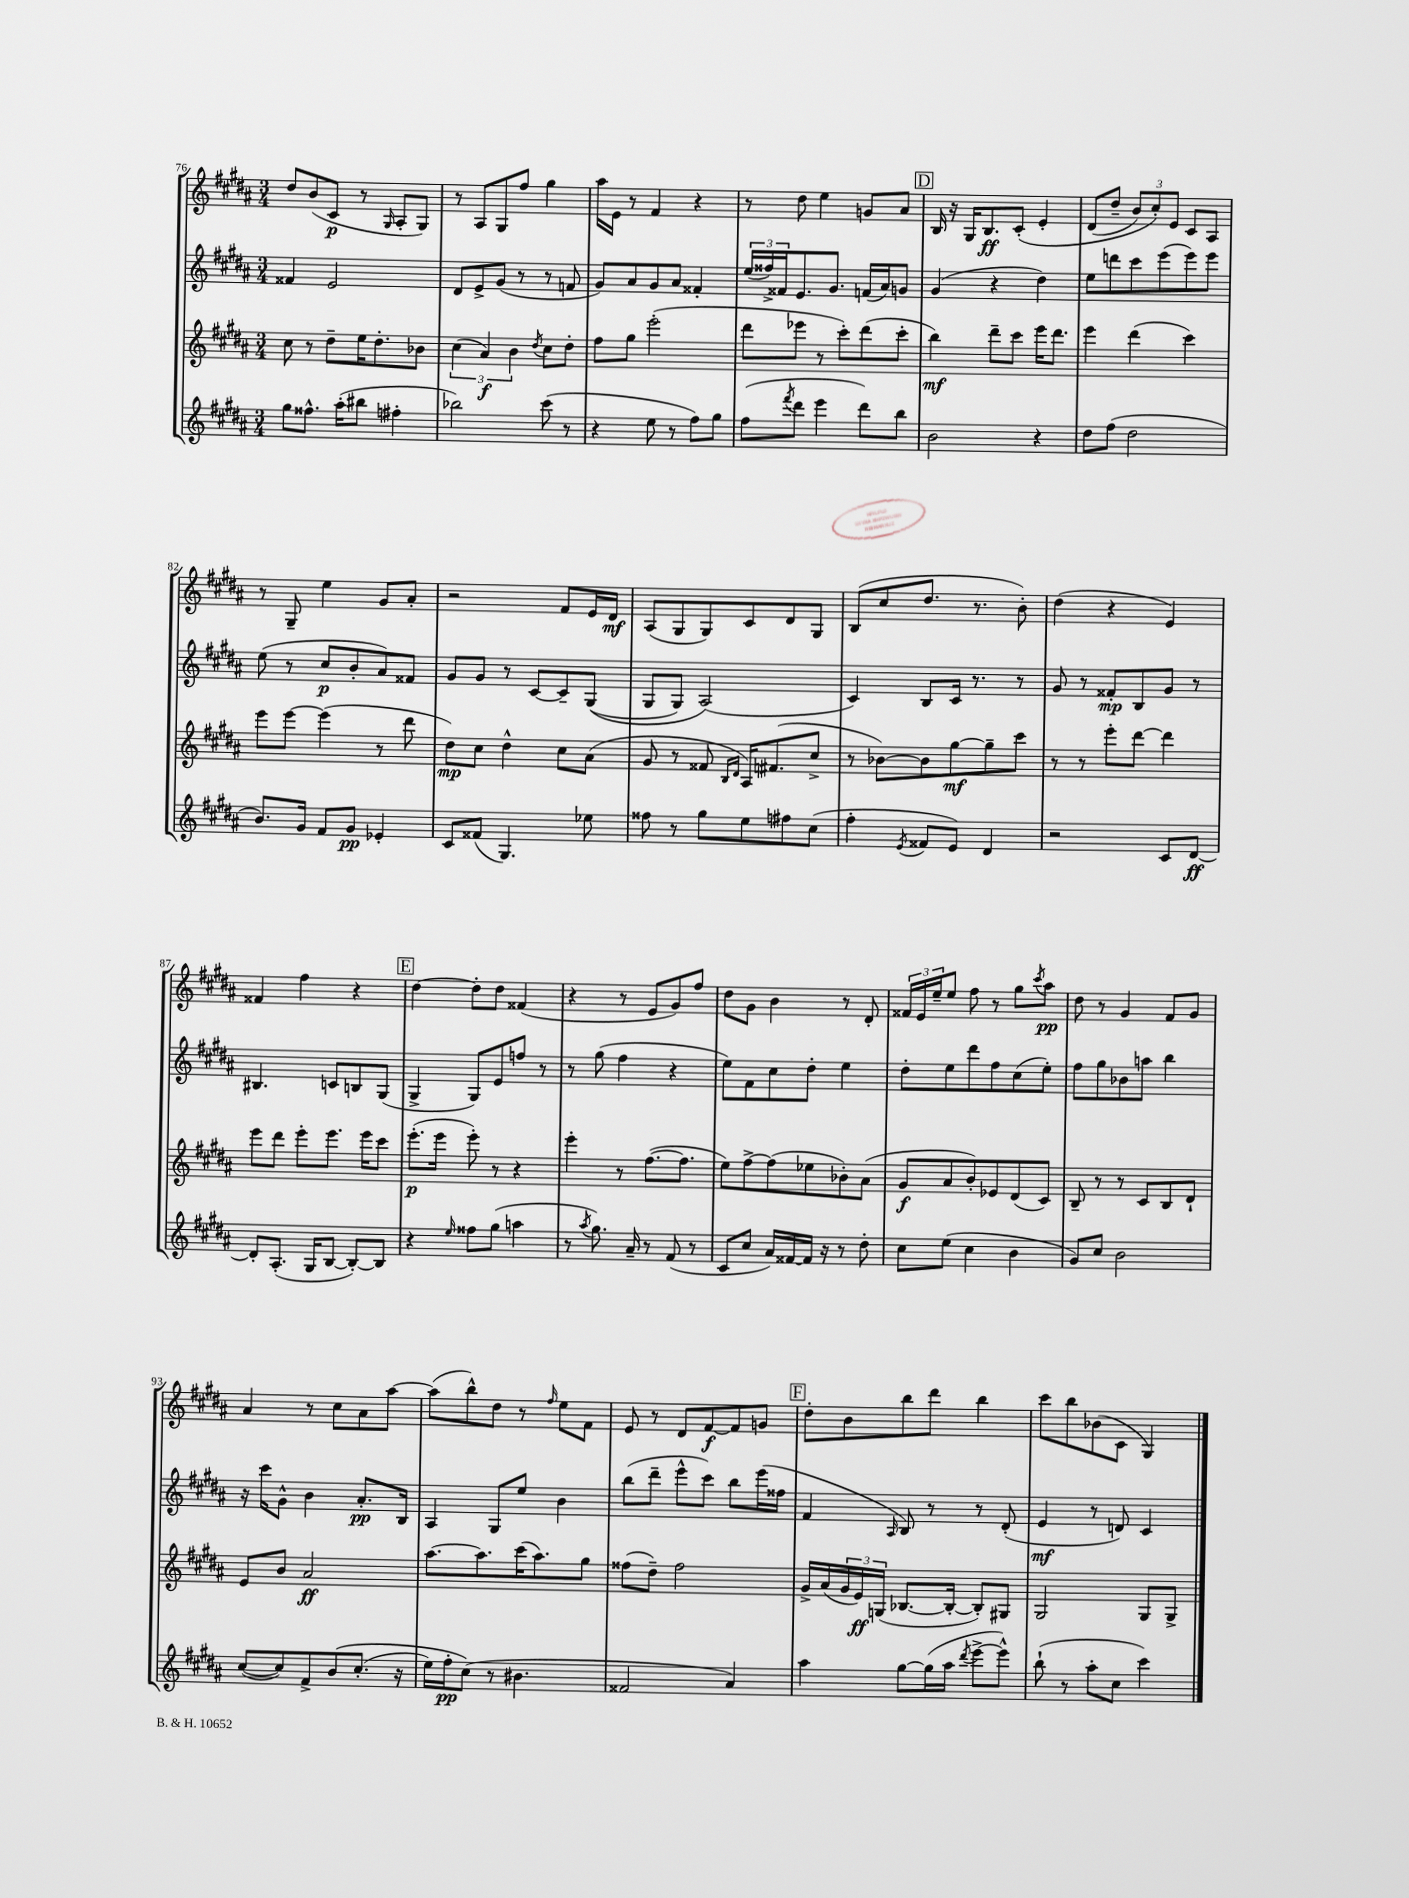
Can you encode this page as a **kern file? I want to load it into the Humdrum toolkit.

**kern	**dynam	**kern	**dynam	**kern	**dynam	**kern	**dynam
*part4	*part4	*part3	*part3	*part2	*part2	*part1	*part1
*staff4	*staff4	*staff3	*staff3	*staff2	*staff2	*staff1	*staff1
*clefG2	*	*clefG2	*	*clefG2	*	*clefG2	*
*k[f#c#g#d#a#]	*	*k[f#c#g#d#a#]	*	*k[f#c#g#d#a#]	*	*k[f#c#g#d#a#]	*
*M3/4	*	*M3/4	*	*M3/4	*	*M3/4	*
=76	=76	=76	=76	=76	=76	=76	=76
8gg#\L	.	8cc#\	.	4f##X/	.	8dd#/L	.
8.ff##X^^\J	.	8r	.	.	.	(8b/	.
.	.	8dd#~\L	.	2e/	.	8c#/J	p
(16aa#'\KL	.	.	.	.	.	.	.
8bb#X\J	.	16ee\K	.	.	.	8r	.
.	.	8.dd#'\	.	.	.	.	.
.	.	.	.	.	.	16qqG#/	.
4ff#X'\	.	.	.	.	.	8A#'/L	.
.	.	8b-X\J	.	.	.	8G#/J)	.
=77	=77	=77	=77	=77	=77	=77	=77
2bb-X\)	.	(6cc#\	.	8d#/L	.	8r	.
.	.	.	.	8e^/	.	8A#/L	.
.	.	6a#/)	f	.	.	.	.
.	.	.	.	(8g#/J	.	8G#/	.
.	.	6b\	.	.	.	.	.
.	.	.	.	8r	.	8ff#/J	.
.	.	8qdd#/	.	.	.	.	.
(8ccc#\	.	8cc#\L	.	8r	.	4gg#\	.
8r	.	8dd#'\J	.	8fn/	.	.	.
=78	=78	=78	=78	=78	=78	=78	=78
4r	.	8ff#\L	.	8g#/L)	.	16aa#\LL	.
.	.	.	.	.	.	16e\JJ	.
.	.	8gg#\J	.	8a#/	.	8r	.
8ee\	.	(2eee'\	.	8g#/	.	4f#/	.
8r	.	.	.	8a#/J	.	.	.
8ff#\L)	.	.	.	4f##X'/	.	4r	.
8gg#\J	.	.	.	.	.	.	.
=79	=79	=79	=79	=79	=79	=79	=79
(8ff#\L	.	8ddd#\L	.	(24ee/LL	.	8r	.
.	.	.	.	24ff##X^/)	.	.	.
.	.	.	.	24f##X/J	.	.	.
8qfff#/	.	.	.	.	.	.	.
8ddd#\J	.	8eee-X\J	.	8.e/	.	8dd#\	.
4eee\	.	8r	.	.	.	4ee\	.
.	.	.	.	8.g#/J	.	.	.
.	.	8ccc#'\L)	.	.	.	.	.
8ddd#\L)	.	(8ddd#\	.	(16fn/LL	.	8gn/L	.
.	.	.	.	16a#/J)	.	.	.
8bb\J	.	8ccc#'\J	.	8gn/J	.	8a#/J	.
!!LO:REH:place=s1:t=D
=80	=80	=80	=80	=80	=80	=80	=80
2b\	.	4bb\)	mf	(4g#/	.	16B/	.
.	.	.	.	.	.	16r	.
.	.	.	.	.	.	16G#/KL	.
.	.	.	.	.	.	8.B/	ff
.	.	8ddd#~\L	.	4r	.	.	.
.	.	8ccc#\J	.	.	.	(8c#'/J	.
4r	.	16eee\KL	.	4dd#\)	.	4e'/	.
.	.	8.ddd#\J	.	.	.	.	.
=81	=81	=81	=81	=81	=81	=81	=81
8dd#\L	.	4eee\	.	8ee\L	.	(8d#/L	.
(8ff#\J	.	.	.	8dddn\	.	8dd#~/J	.
2dd#\	.	(4ddd#\	.	8ccc#\	.	12b/L)	.
.	.	.	.	.	.	12cc#'/)	.
.	.	.	.	(8eee\	.	.	.
.	.	.	.	.	.	12e/J	.
.	.	4ccc#\)	.	8eee\)	.	8c#/L	.
.	.	.	.	8eee\J	.	8A#/J	.
!!LO:LB:g=z
=82	=82	=82	=82	=82	=82	=82	=82
8.b/L)	.	8eee\L	.	(8ee\	.	8r	.
.	.	[8eee\J	.	8r	.	8G#~/	.
16g#/Jk	.	.	.	.	.	.	.
8f#/L	.	(4eee\]	.	8cc#/L	p	4ee\	.
8g#/J	pp	.	.	8b'/	.	.	.
4e-X'/	.	8r	.	8a#/)	.	8g#/L	.
.	.	8ddd#\	.	8f##X/J	.	8a#'/J	.
=83	=83	=83	=83	=83	=83	=83	=83
8c#/L	.	8dd#\L)	mp	8g#/L	.	2r	.
(8f##X/J	.	8cc#\J	.	8g#/J	.	.	.
4.G#/)	.	4dd#^^\	.	8r	.	.	.
.	.	.	.	[8c#/L	.	.	.
.	.	8cc#\L	.	8c#~/]	.	8f#/L	.
8ee-X\	.	(8a#\J	.	((8G#/J	.	16e/L	.
.	.	.	.	.	.	16d#/JJ	mf
=84	=84	=84	=84	=84	=84	=84	=84
8ff##X\	.	8g#/	.	8G#/L	.	(8A#/L	.
8r	.	8r	.	8G#/J)	.	8G#/	.
8gg#\L	.	8f##X/	.	(2A#/)	.	8G#/)	.
.	.	16qqB/LL	.	.	.	.	.
.	.	16qqd#/JJ	.	.	.	.	.
8ee\	.	16A#/KL)	.	.	.	8c#/	.
.	.	(8.f#X/	.	.	.	.	.
8ff#X\	.	.	.	.	.	8d#/	.
(8cc#\J	.	8cc#^/J	.	.	.	8G#/J	.
=85	=85	=85	=85	=85	=85	=85	=85
4ff#'\	.	8r	.	4c#/)	.	(8B/L	.
.	.	[8b-X\L)	.	.	.	8cc#/	.
8qe/	.	.	.	.	.	.	.
8f##X/L	.	8b-\]	.	8B/L	.	8.dd#/J	.
8e/J)	.	[8gg#\	mf	16c#/Jk	.	.	.
.	.	.	.	8.r	.	8.r	.
4d#/	.	8gg#~\]	.	.	.	.	.
.	.	8ccc#\J	.	8r	.	8b'\)	.
=86	=86	=86	=86	=86	=86	=86	=86
2r	.	8r	.	8g#/	.	(4dd#\	.
.	.	8r	.	8r	.	.	.
.	.	8eee'\L	.	8f##X'/L	mp	4r	.
.	.	[8ddd#\J	.	8B/	.	.	.
8c#/L	.	4ddd#\]	.	8g#/J	.	4e/)	.
[8d#/J	ff	.	.	8r	.	.	.
!!LO:LB:g=z
=87	=87	=87	=87	=87	=87	=87	=87
8d#'/L]	.	8eee\L	.	4.B#X/	.	4f##X/	.
(8.A#'/J	.	8ddd#\J	.	.	.	.	.
.	.	8eee'\L	.	.	.	4ff#\	.
16G#/KL	.	.	.	.	.	.	.
[8B/J	.	8.eee\J	.	8cn/L	.	.	.
8B'/L_)	.	.	.	8Bn/	.	4r	.
.	.	16eee\KL	.	.	.	.	.
8B/J]	.	8ccc#\J	.	(8G#/J	.	.	.
!!LO:REH:place=s1:t=E
=88	=88	=88	=88	=88	=88	=88	=88
4r	.	(8.eee'\L	p	4G#^/	.	[4dd#\	.
.	.	16eee\Jk	.	.	.	.	.
16qqee/	.	.	.	.	.	.	.
8ff##X\L	.	8eee'\)	.	8G#/L)	.	8dd#'\L]	.
(8gg#\J	.	8r	.	8e/	.	8dd#\J	.
4aan\	.	4r	.	8ffn/J	.	(4f##X/	.
.	.	.	.	8r	.	.	.
=89	=89	=89	=89	=89	=89	=89	=89
8r	.	4eee'\	.	8r	.	4r	.
8qaa#/	.	.	.	.	.	.	.
8.gg#\)	.	.	.	(8gg#\	.	.	.
.	.	8r	.	4ff#\	.	8r	.
16a#~/	.	.	.	.	.	.	.
8r	.	([8.ff#\L	.	.	.	8e/L	.
(8f#/	.	.	.	4r	.	8g#/)	.
.	.	8.ff#\J]	.	.	.	.	.
8r	.	.	.	.	.	8ff#/J	.
=90	=90	=90	=90	=90	=90	=90	=90
8c#/L	.	8ee\L)	.	8ee\L)	.	8dd#\L	.
8cc#/J	.	[8ff#^\	.	8f#\	.	8g#\J	.
16a#/LL)	.	(8ff#\]	.	8cc#\	.	4b\	.
[16f##X/	.	.	.	.	.	.	.
16f##/JJ]	.	8ee-X\	.	8dd#'\J	.	.	.
16r	.	.	.	.	.	.	.
8r	.	8b-X'\)	.	4ee\	.	8r	.
8dd#'\	.	(8a#\J	.	.	.	8d#'/	.
=91	=91	=91	=91	=91	=91	=91	=91
8cc#\L	.	8g#/L	f	8dd#'\L	.	24f##X/LL	.
.	.	.	.	.	.	24e/	.
.	.	.	.	.	.	24ee~/J	.
(8ee\J	.	8a#/	.	8ee\	.	8ee/J	.
4cc#\	.	8b'/)	.	8ddd#\	.	8ff#\	.
.	.	8e-X/	.	8ff#\	.	8r	.
4b\	.	(8d#/	.	(8cc#\	.	8gg#\L	.
.	.	.	.	.	.	8qccc#/	.
.	.	8c#/J)	.	8ee'\J)	.	8aa#\J	pp
=92	=92	=92	=92	=92	=92	=92	=92
8g#/L)	.	8B~/	.	8ff#\L	.	8dd#\	.
8cc#/J	.	8r	.	8gg#\	.	8r	.
2b\	.	8r	.	8b-X\	.	4g#/	.
.	.	8c#/L	.	8aan\J	.	.	.
.	.	8B/	.	4bb\	.	8f#/L	.
.	.	8d#`/J	.	.	.	8g#/J	.
!!LO:LB:g=z
=93	=93	=93	=93	=93	=93	=93	=93
([8cc#/L	.	8e/L	.	16r	.	4a#/	.
.	.	.	.	16ccc#\KL	.	.	.
8cc#/])	.	8b/J	.	8g#^^\J	.	.	.
8f#^/	.	2a#/	ff	4b\	.	8r	.
(8b/	.	.	.	.	.	8cc#\L	.
(8.cc#'/J	.	.	.	8.a#'/L	pp	8a#\	.
.	.	.	.	.	.	[8aa#\J	.
16r	.	.	.	16B/Jk	.	.	.
=94	=94	=94	=94	=94	=94	=94	=94
16ee\LL)	.	[8.aa#\L	.	4A#/	.	(8aa#\L]	.
16ff#'\J	pp	.	.	.	.	.	.
(8cc#\J)	.	.	.	.	.	8bb^^\)	.
.	.	8.aa#\]	.	.	.	.	.
8r	.	.	.	8G#/L	.	8dd#\J	.
4.b#X\	.	(16ccc#\K	.	8ee/J	.	8r	.
.	.	8.aa#\)	.	.	.	.	.
.	.	.	.	.	.	16qqff#/	.
.	.	.	.	4b\	.	8ee\L	.
.	.	8gg#\J	.	.	.	8f#\J	.
=95	=95	=95	=95	=95	=95	=95	=95
2f##X/	.	(8ff##X\L	.	(8bb\L	.	8e/	.
.	.	8dd#~\J)	.	8ddd#~\J	.	8r	.
.	.	2ff##\	.	8eee^^\L	.	8d#/L	.
.	.	.	.	8ccc#\J)	.	[8f#/	f
4a#/)	.	.	.	8bb\L	.	8f#/]	.
.	.	.	.	(16eee\L	.	8gn/J	.
.	.	.	.	16ff##X\JJ	.	.	.
!!LO:REH:place=s1:t=F
=96	=96	=96	=96	=96	=96	=96	=96
4aa#\	.	16g#^/LL	.	4f#/	.	8dd#'\L	.
.	.	(16a#/	.	.	.	.	.
.	.	24g#/	.	.	.	8b\	.
.	.	24e/)	ff	.	.	.	.
.	.	(24Gn/JJ	.	.	.	.	.
.	.	.	.	16qqA#/	.	.	.
[8gg#\L	.	[8.B-X/L	.	8B/)	.	8bb\	.
(16gg#\L]	.	.	.	8r	.	8ddd#\J	.
16aa#\JJ	.	16B-'/Jk_	.	.	.	.	.
8qddd#/	.	.	.	.	.	.	.
[8eee^\L	.	8B-'/L])	.	8r	.	4bb\	.
8eee^^\J])	.	8G#X/J	.	(8d#'/	.	.	.
=97	=97	=97	=97	=97	=97	=97	=97
(8bb`\	.	2G#/	.	4e/	mf	8ccc#\L	.
8r	.	.	.	.	.	8bb\	.
8aa#'\L	.	.	.	8r	.	(8b-X\	.
8cc#\J	.	.	.	8dn/)	.	8c#\J	.
4ccc#\)	.	8G#/L	.	4c#/	.	4G#/)	.
.	.	8G#^/J	.	.	.	.	.
==	==	==	==	==	==	==	==
*-	*-	*-	*-	*-	*-	*-	*-
